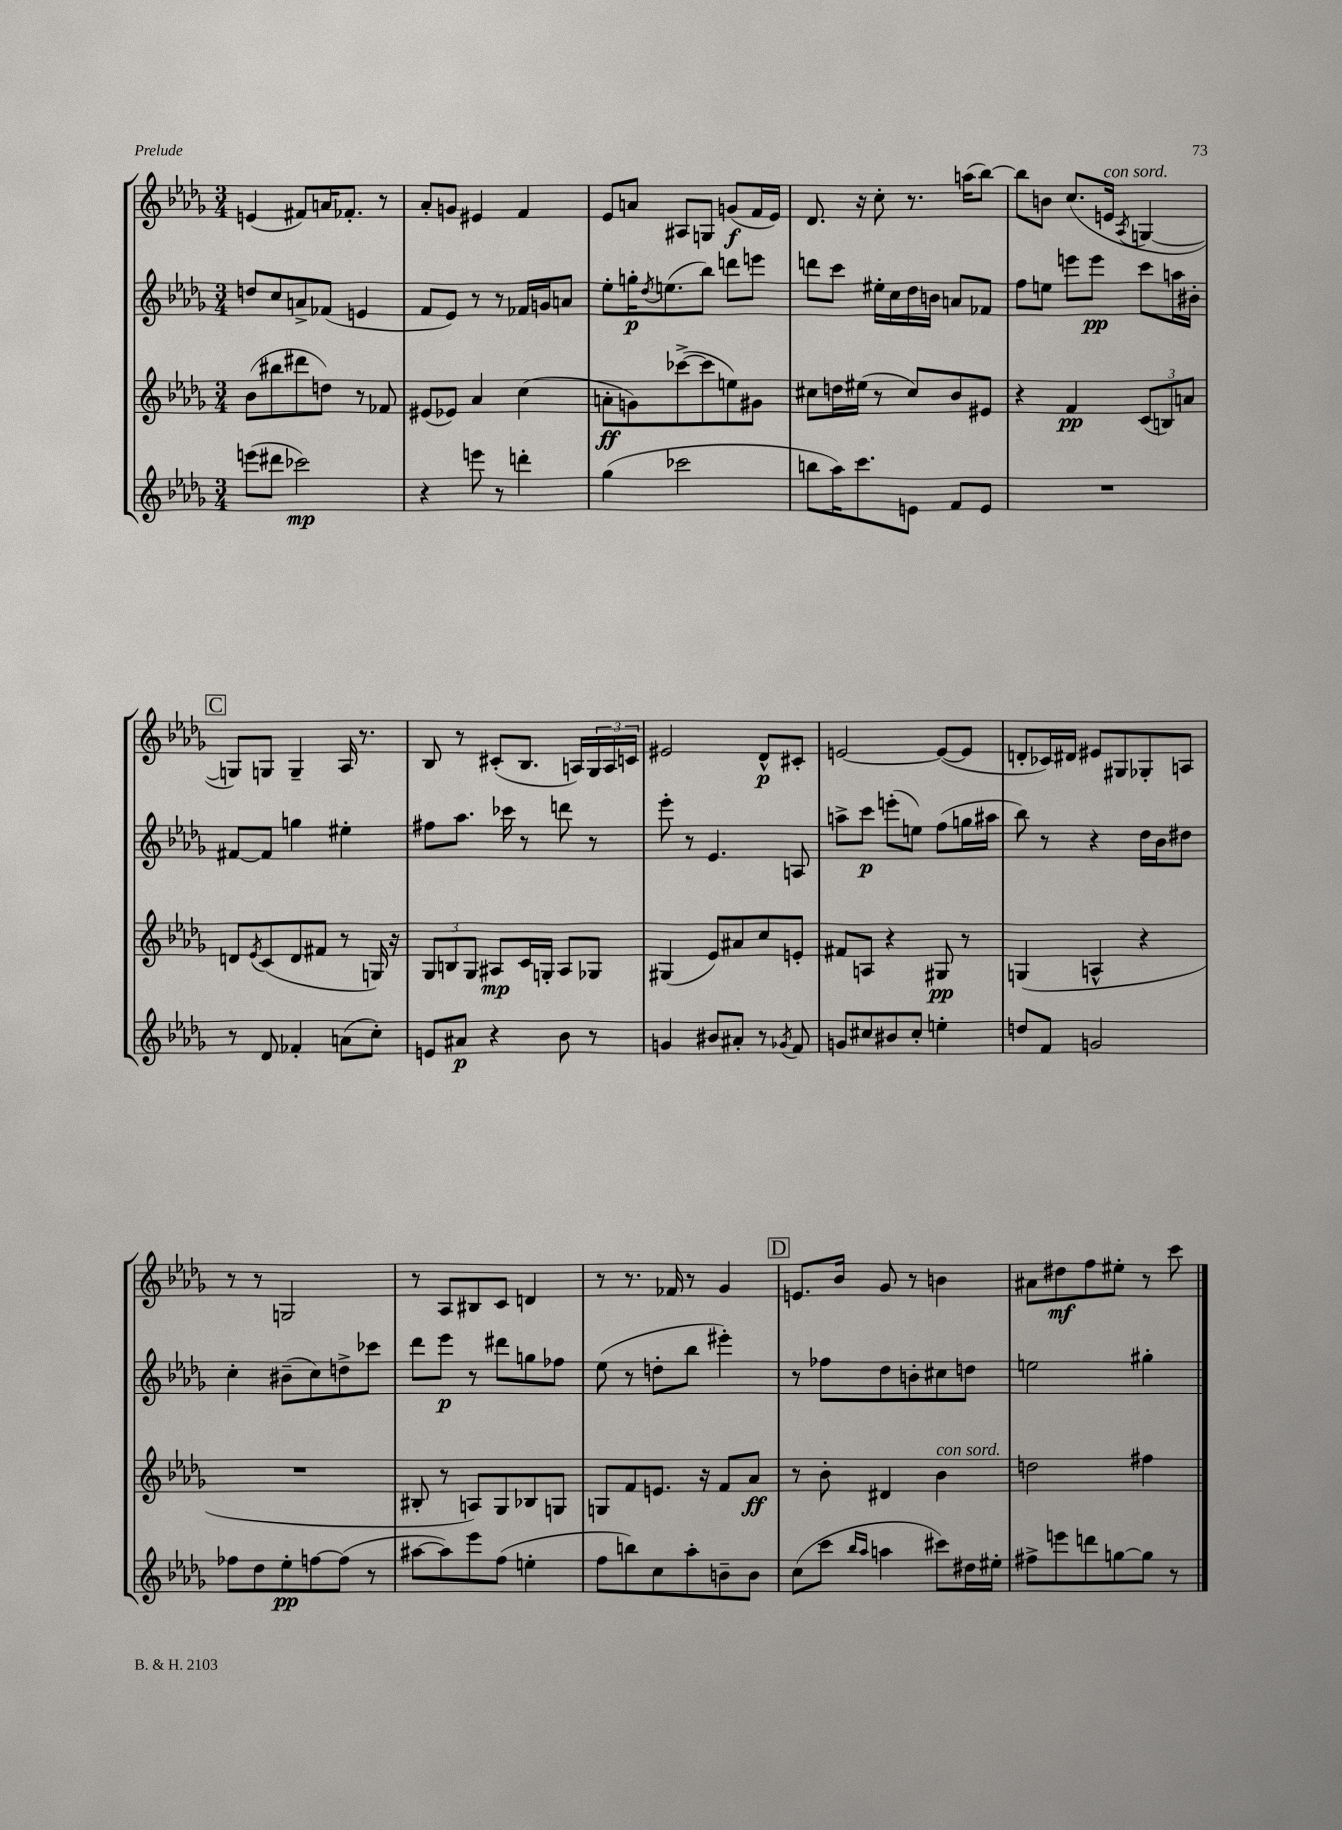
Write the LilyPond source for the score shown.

<<
\new StaffGroup <<
\new Staff = "s0" {
    \clef treble \key des \major \numericTimeSignature \time 3/4
    e'4( fis'8) a'16 fes'8.-. r8 |
    aes'8-. g'8 eis'4 f'4 |
    ees'8 a'8 ais8 g8 g'8\f( f'16 ees'16) |
    des'8. r16 c''8-. r8. a''16( bes''8~) |
    bes''8 b'8 c''8.( e'16^\markup { \italic "con sord." } \acciaccatura { aes8 } g4~ |
    \mark \markup { \box "C" } g8) g8 g4-- aes16 r8. |
    bes8 r8 cis'8-.( bes8. a16) \tuplet 3/2 { ges16 a16 c'16 } |
    eis'2 des'8-^\p cis'8-. |
    e'2~ e'8~( e'8 |
    d'8-. ces'16) dis'16 eis'8 gis8 ges8-. a8 |
    r8 r8 g2 |
    r8 aes8 bis8 c'8 d'4 |
    r8 r8. fes'16 r8 ges'4 |
    \mark \markup { \box "D" } e'8. bes'16 ges'8 r8 b'4 |
    ais'8 dis''8\mf f''8 eis''8-. r8 c'''8 \bar "|." |
}
\new Staff = "s1" {
    \clef treble \key des \major \numericTimeSignature \time 3/4
    d''8 c''8 a'8-> fes'8( e'4 |
    f'8 ees'8) r8 r8 fes'16 g'16 a'8 |
    ees''8-. g''16-.\p \acciaccatura { des''8 } e''8.( bes''8) d'''8 e'''8 |
    d'''8 c'''8 eis''16-. c''16 des''16 b'16 a'8 fes'8 |
    f''8 e''8 e'''8 e'''8\pp c'''8 a''16 bis'16-. |
    \mark \markup { \box "C" } fis'8~ fis'8 g''4 eis''4-. |
    fis''8 aes''8. ces'''16 r8 d'''8 r8 |
    ees'''8-. r8 ees'4. a8 |
    a''8-> c'''8\p e'''8-.( e''8) f''8( g''16 ais''16 |
    bes''8) r8 r4 des''16 bes'16 dis''8 |
    c''4-. bis'8--( c''8) d''8-> ces'''8 |
    des'''8 ees'''8\p r8 dis'''8 g''8 fes''8 |
    ees''8( r8 d''8-. bes''8 eis'''4-.) |
    \mark \markup { \box "D" } r8 fes''8 des''8 b'8-. cis''8 d''8 |
    e''2 gis''4-. \bar "|." |
}
\new Staff = "s2" {
    \clef treble \key des \major \numericTimeSignature \time 3/4
    bes'8( bis''8 dis'''8 d''8) r8 fes'8 |
    eis'8( ees'8) aes'4 c''4( |
    a'8-.\ff g'8) ces'''8~->( ces'''8 e''8) gis'8 |
    cis''8 d''16 eis''16( r8 cis''8) bes'8 eis'8 |
    r4 f'4\pp \tuplet 3/2 { c'8( b8) a'8 } |
    \mark \markup { \box "C" } d'8 \acciaccatura { ees'8 } c'8( d'8 fis'8 r8 g16) r16 |
    \tuplet 3/2 { ges8 b8 ges8 } ais8\mp c'16 g16-. ais8 ges8 |
    gis4( ees'8) ais'8 c''8 e'8-. |
    fis'8 a8 r4 gis8\pp r8 |
    g4( a4-^ r4 |
    R2. |
    bis8-. r8 a8) ges8 bes8 g8 |
    g8 f'8 e'8. r16 f'8 aes'8\ff |
    \mark \markup { \box "D" } r8 bes'8-. dis'4 bes'4^\markup { \italic "con sord." } |
    d''2 fis''4 \bar "|." |
}
\new Staff = "s3" {
    \clef treble \key des \major \numericTimeSignature \time 3/4
    e'''8( dis'''8 ces'''2\mp) |
    r4 e'''8 r8 d'''4-. |
    ges''4( ces'''2 |
    b''8 aes''16) c'''8. e'8 f'8 e'8 |
    R2. |
    \mark \markup { \box "C" } r8 des'8 fes'4-. a'8( c''8-.) |
    e'8 ais'8\p r4 bes'8 r8 |
    g'4 bis'8 ais'8-. r8 \acciaccatura { ges'8 } f'8 |
    g'8 cis''8 bis'8 cis''8-. e''4-. |
    d''8 f'8 g'2 |
    fes''8 des''8 ees''8-.\pp f''8~ f''8( r8 |
    ais''8~ ais''8) ees'''8 f''8( e''4-. |
    f''8 b''8) c''8 aes''8-. b'8-- b'8 |
    \mark \markup { \box "D" } c''8( c'''8 \grace { bes''16 aes''16 } a''4 cis'''8) dis''16 eis''16-. |
    fis''8-> e'''8 d'''8 g''8~ g''8 r8 \bar "|." |
}
>>
>>
\layout { \context { \Score \remove "Bar_number_engraver" } }
